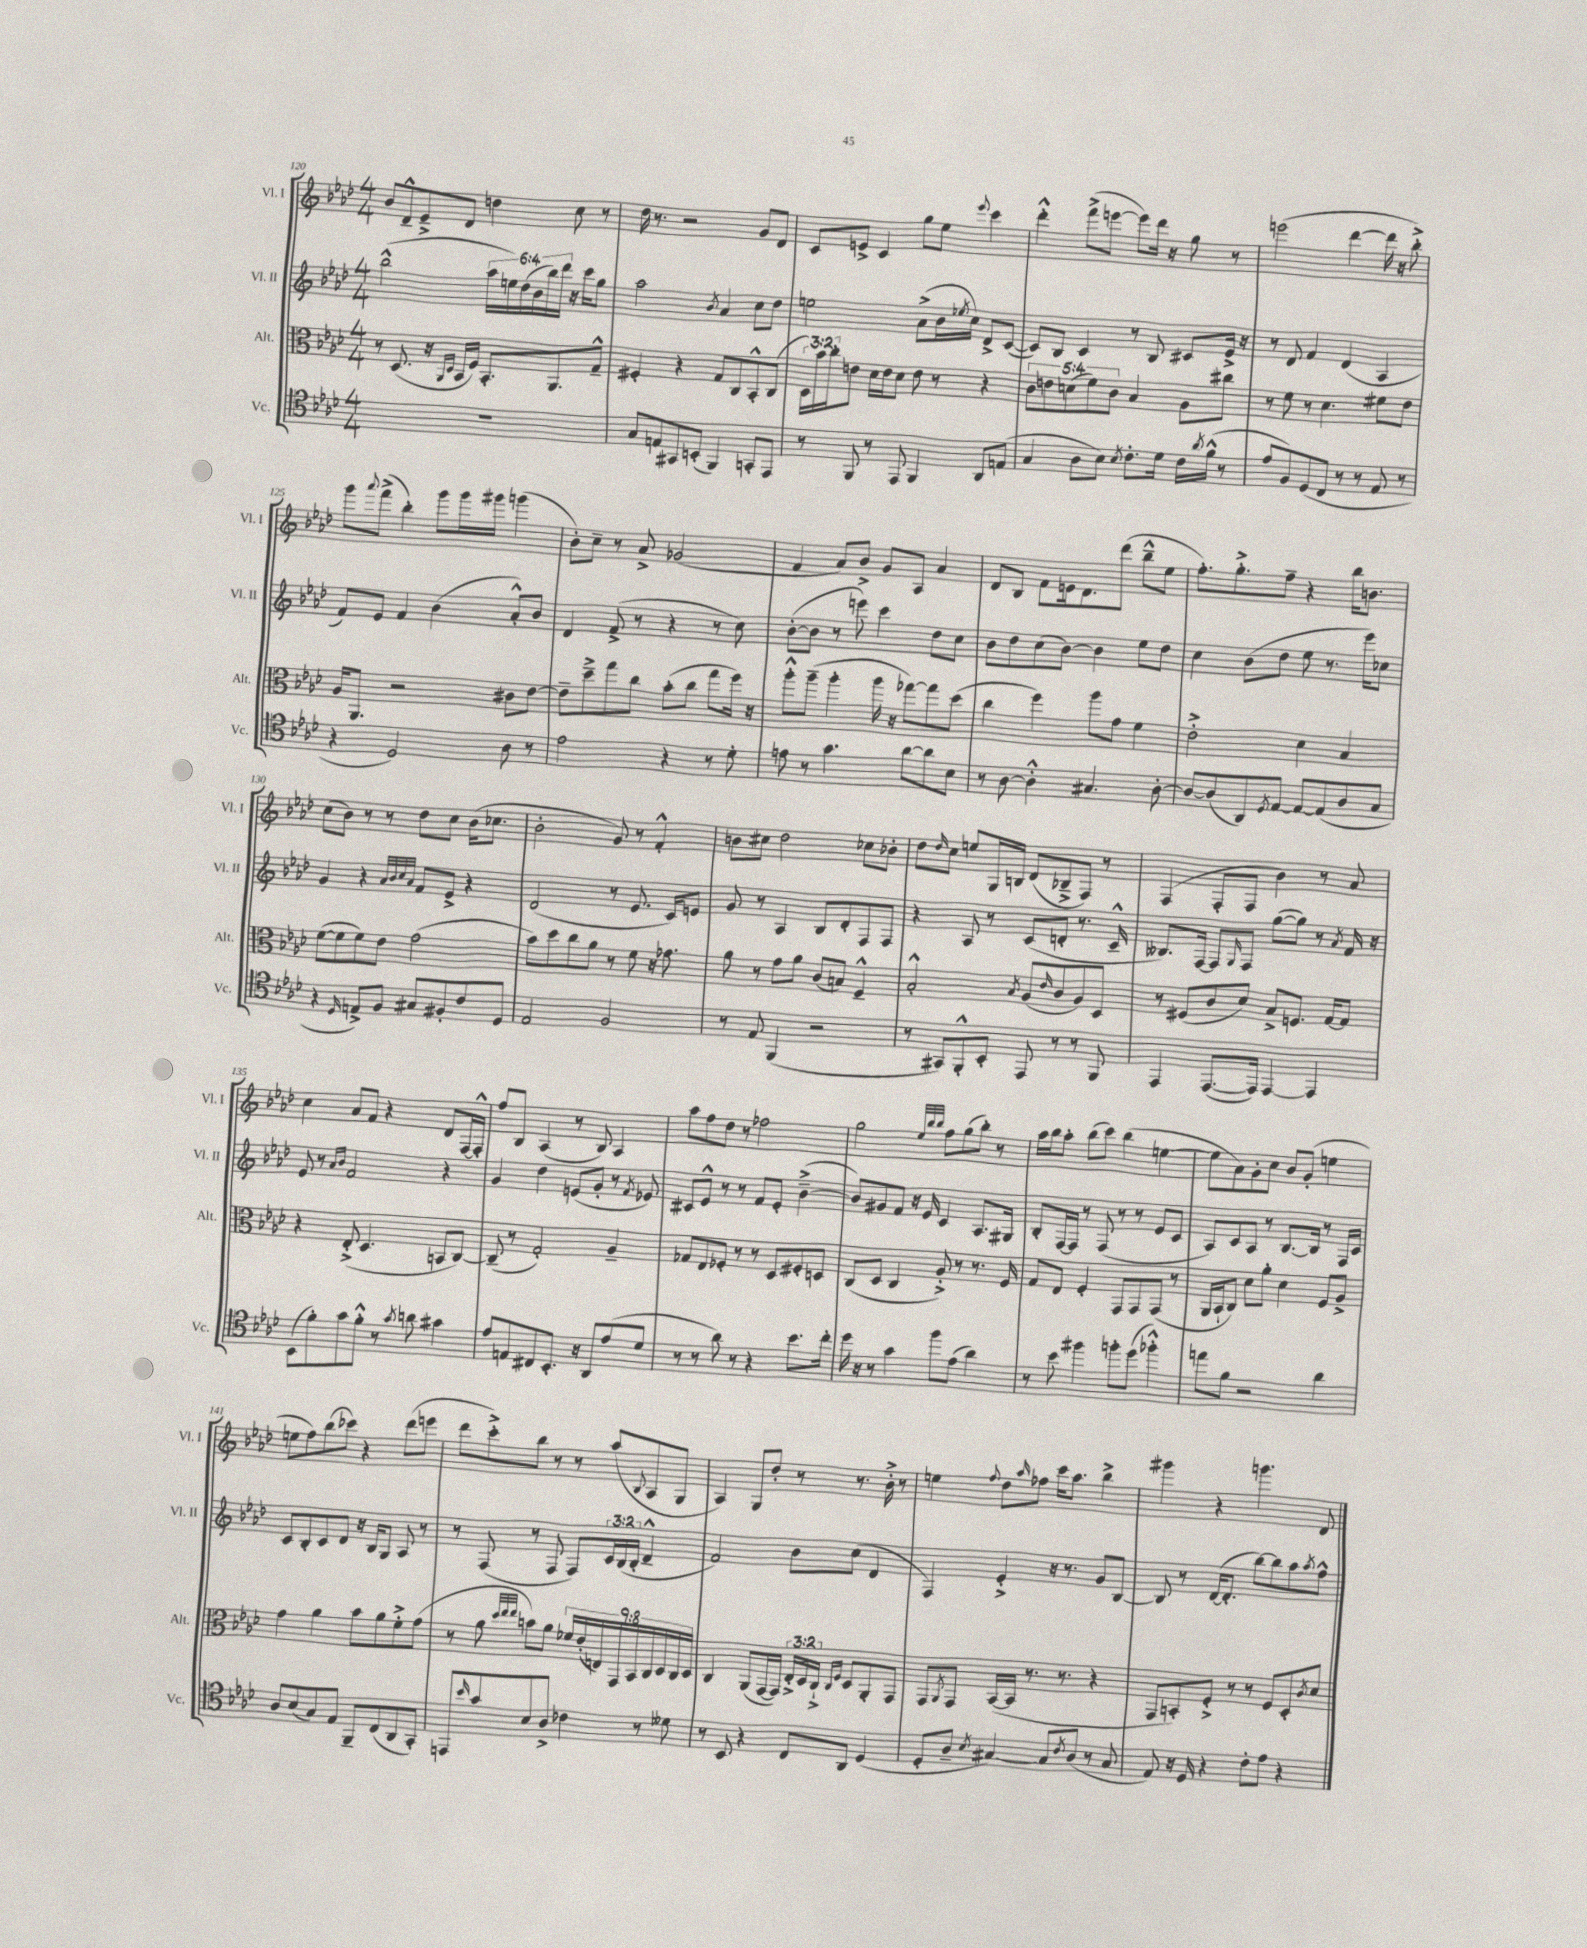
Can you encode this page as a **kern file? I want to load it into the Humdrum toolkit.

**kern	**kern	**kern	**kern
*part4	*part3	*part2	*part1
*staff4	*staff3	*staff2	*staff1
*I"Vc.	*I"Alt.	*I"Vl. II	*I"Vl. I
*I'Vc.	*I'Alt.	*I'Vl. II	*I'Vl. I
*clefC4	*clefC3	*clefG2	*clefG2
*k[b-e-a-d-]	*k[b-e-a-d-]	*k[b-e-a-d-]	*k[b-e-a-d-]
*M4/4	*M4/4	*M4/4	*M4/4
=120	=120	=120	=120
1r	8r	(2bb-^^\	8b-/L
.	(8.D-/	.	8d-~^^/
.	.	.	8e-~^/
.	16r	.	.
.	16qqAA-/LL	.	.
.	16qqD-/JJ	.	.
.	16BB-/LL	.	8d-/J
.	16F/JJ)	.	.
.	8.BB-'/L	24aa-\LL	4ddn\
.	.	24een\)	.
.	.	(24dd-\	.
.	.	24b-\	.
.	.	24bb-\)	.
.	8.AA-/	.	.
.	.	24ddd-\JJ	.
.	.	16r	8cc\
.	.	16ccc\KL	.
.	8G~^^/J	8gg\J	8r
=121	=121	=121	=121
8G/L	4F#X'/	2aa-\	16dd-\
.	.	.	8.r
8En/	.	.	.
8GG#X/	4r	.	2r
(8BBn'/J	.	.	.
.	.	8qb-/	.
4FF/)	8G/L	4a-/	.
.	8C/	.	.
8GGn'/L	8BB-'^^/	8cc\L	8g/L
8EE-/J	(8C/J	8dd-\J	8d-/J
=122	=122	=122	=122
8r	24D-\LL)	2een\	8c/L
.	24b-\	.	.
.	24cc'\J	.	.
8FF/	8en\J	.	8en^/J
8r	16d-\LL	.	4c/
.	16e\J	.	.
8EE-/	8d-\J	.	.
4FF/	8e\	(8a-^\L	8gg\L
.	8r	16b-\L	8ee-\J
.	.	8qee-X/	.
.	.	16cc\JJ)	.
.	.	.	8qqeee-/
8AA-/L	4r	8d-^/L	4ccc\
(8En/J	.	([8c/J	.
=123	=123	=123	=123
4G/	10c\L	8c/L])	4ddd-'^^\
.	10en\	.	.
.	.	8B-/J	.
.	(10dn\	.	.
8A-\L	.	4c/	(8fff^\L
.	10f\)	.	.
8B-\J)	.	.	[8eeen\J
.	10c\J	.	.
8qB-/	.	.	.
8.c'\L	4B-/	8r	8eee\L])
.	.	8B-/	16ddd-\Jk
16d-\Jk	.	.	16r
16c\LL	8A-\L	8c#X/L	8gg\
8qa-/	.	.	.
(16f^^\JJ	.	.	.
8r	8cc#X\J	16e-^/Jk	8r
.	.	16r	.
=124	=124	=124	=124
8e-/L	8r	8r	(2eeen\
8F/)	8f\	8d-/	.
(8D-/	8r	4f/	.
8C/J	4.d-\	.	.
8r	.	(4d-/	[4ddd-\
8r	.	.	.
8E-/	8f#X\L	4A-/	16ddd-\]
.	.	.	16r
8r	8e-\J	.	8bb-'^\)
!!LO:LB:g=z
=125	=125	=125	=125
4r	16A-/KL	8f/L)	8ggg\L
.	8.AA-/J	.	.
.	.	.	8qqaaa-/
.	.	8e-/J	(8fff^\J
2D-/)	2r	4f/	4bb-'\)
.	.	(4b-\	8ggg\L
.	.	.	16ggg\L
.	.	.	16ggg#X\JJ
8A-\	8c#X\L	8a-'^^/L)	(4gggn\
8r	[8e-\J	8b-/J	.
=126	=126	=126	=126
2e-\	8e-~\L]	4d-/	8b-'\L)
.	8dd-~^\	.	8cc~\J
.	8gg\	(8f^/	8r
.	8cc\J	8r	8a-^/
4r	(8b-'\L	4r	(2g-X/
.	8cc\J	.	.
8r	8gg\L	8r	.
8d-'\	16ff\Jk)	8cc\)	.
.	16r	.	.
=127	=127	=127	=127
8en\	8aa-'^^\L	([8b-'\L	4f/
8r	(8aa-~\J	8b-\J]	.
4.g\	4aa-'\	8r	8a-/L)
.	.	8eeen\)	8b-^/J
.	16aa-\	4ccc\	8g/L
.	16r	.	.
[8a-\L	[8gg-X\L)	.	8A-/J
8a-\]	8gg-\]	8dd-\L	4a-/
8B-\J	(8dd-\J	8cc\J	.
=128	=128	=128	=128
8r	4cc\	8b-\L	8d-/L
[8A-\	.	8dd-\	8B-/J
4A-'^^\]	4ff\)	(8cc\	8f\L
.	.	[8b-\J)	16en\k
.	.	.	8.d-\
4.G#X/	8aa-\L	4b-\]	.
.	8g\J	.	(8ddd-\J
.	4f\	8ee-\L	8bb-~^^\L
[8A-'\	.	8dd-\J	8ee-\J
=129	=129	=129	=129
8A-/L_	2e-'^\	4cc\	8.ff'\L)
(8A-/]	.	.	.
.	.	.	8.gg'^\
8AA-/)	.	(8b-\L	.
8qD-/	.	.	.
[8E-/J	.	8dd-\J	8ff~\J
8E-/L_	4d-\	8ee-\	4r
(8E-/]	.	8.r	.
8A-/	4B-/	.	16bb-\KL
.	.	16eee-\KL)	8.bn\J
8G/J	.	8cc-X\J	.
!!LO:LB:g=z
=130	=130	=130	=130
4r	([8f\L	4g/	(8cc\L
.	8f\]	.	8b-\J)
16qqD-/	.	.	.
8En^/L)	8f\)	4r	8r
8F/J	8e-\J	.	8r
.	.	32qqa-/LLL	.
.	.	32qqb-/	.
.	.	32qqcc/	.
.	.	32qqa-/JJJ	.
8G#X/L	(2g\	8f/L	8dd-\L
8F#X'/	.	8e-^/J	8cc\J
8c/	.	4r	(16b-\KL
.	.	.	8.cc-X\J
8D-/J	.	.	.
=131	=131	=131	=131
2E-/	8b-\L)	(2d-/	2b-'\
.	8dd-\	.	.
.	8cc\	.	.
.	8a-\J	.	.
2F/	8r	8r	8g/)
.	8f\	8.e-/	8r
.	16r	.	4f'^^/
.	8.g-X\	16c/KL)	.
.	.	8en/J	.
=132	=132	=132	=132
8r	8a-\	8g/	8bn\L
8E-/	8r	8r	8cc#X\J
(4FF/	8g\L	4A-/	2dd-\
.	8a-\J	.	.
2r	(8c/L	8B-/L	.
.	8Bn/J)	8d-'/	.
.	4F~^^/	8F/	8cc-X\L
.	.	8F/J	8b-X'\J
=133	=133	=133	=133
8r	2B-'^^/	4r	8dd-\L
.	.	.	16qqdd-/
8GG#X/L)	.	.	8cc\J
8FF'^^/	.	8A-/	8een/L
8BB-'/J	.	8r	16G/L
.	.	.	16Bn/JJ
.	8qB-/	.	.
8EE-/	(8A-/L	(8c/L	(8d-/L
.	16qqe-/	.	.
8r	8c/	8dn'/J	8B-X~^/
8r	8A-/)	8.r	8F/J)
8FF/	8D-/J	.	8r
.	.	16c~^^/	.
=134	=134	=134	=134
4EE-/	8r	8.B--X/L)	(4F/
.	(8F#X/L	.	.
.	.	[16F/Jk	.
([8.EE-/L	8c/	8F/L]	8F'/L
.	.	16qqG/	.
.	8d-/J)	8F/J	8F/J
16EE-/Jk])	.	.	.
[4EE-/	8B-^/L	([8gg\L	4b-\)
.	8.Fn/J	8gg\J])	.
4EE-/]	.	8r	8r
.	[16G/KL	.	.
.	.	8qa-/	.
.	8G/J]	16f/	8a-/
.	.	16r	.
!!LO:LB:g=z
=135	=135	=135	=135
(8BB-\L	4r	8e-/	4cc\
8f'\)	.	8r	.
.	.	16qqa-/LL	.
.	.	16qqb-/JJ	.
8g\	(8E-'^/	2f/	8a-/L
8f'^^\J	4.D-/	.	8f/J
8r	.	.	4r
8qg/	.	.	.
8an\	.	.	.
4g#X\	8BBn/L	4r	8d-/L
.	[8C/J)	.	[16F/L
.	.	.	16F'^^/JJ]
=136	=136	=136	=136
8e-/L	(8C~/]	4g/	8ff/L
8En/	8r	.	8B-/J
8C#X/	2G'/)	4dd-\	(4A-/
8.BB-'/J	.	.	.
.	.	(8en/L	8r
16r	.	.	.
8AA-/L	.	8g'/J	8B-/)
(8e-/	4A-~/	8r	4A-/
.	.	8qf/	.
8d-/J	.	8e-X/)	.
=137	=137	=137	=137
8r	8G-X/L	8c#X/L	8aa-\L
8r	8E-/	8e-^^/J	8ff\
8a-\)	8F-X'/J	8r	8dd-\J
8r	8r	8r	8r
4r	8r	8f/L	2ff-X\
.	8D-/L	8e-'/J	.
8.b-\L	8F#X'/	([4b-~^\	.
.	8Dn/J	.	.
16cc'\Jk	.	.	.
=138	=138	=138	=138
16dd-\	(8C/L	8b-/L])	2gg\
16r	.	.	.
8r	8D-/J	8g#X/	.
4g\	4C/	8f/J	.
.	.	16r	.
.	.	16e-/	.
.	.	.	32qqee-/LLL
.	.	.	32qqbb-/
.	.	.	32qqbb-/JJJ
8ff\L	8A-'^/)	4c/	8ff\L
(8e-\J	8r	.	(8gg\
4a-\)	8.r	8.A-/L	8bb-'\J)
.	.	.	8r
.	16F/	16G#X/Jk	.
=139	=139	=139	=139
8r	8G/L	8B-'/L	16aa-\LL
.	.	.	16bb-\J
8b-\	8E-/J	[16F/L	8aa-'\J
.	.	16F/JJ]	.
4ff#X\	4F'/	8r	(8bb-\L
.	.	(8F/	8ccc\J)
8ffn'\L	8GG/L	8r	(4bb-\
(8dd-\J	8GG/	8r	.
4ff-X'^^\)	(8GG/J	8e-/L	[4een\
.	8r	8c/J	.
=140	=140	=140	=140
8een\L	16AA-/LL	8A-/L)	8ee\L]
.	16BB-`/J	.	.
8f\J	8C/J)	8c/	8a-\)
2r	8d-\L	8A-/J	8g'\
.	8a-'\J	8r	8cc\J
.	4d-\	[8.B-/L	8b-/L
.	.	.	(8g'/J
.	.	16B-/Jk]	.
4a-\	8F/L	8r	4een\
.	8A-^/J	16F/LL	.
.	.	16c/JJ	.
!!LO:LB:g=z
=141	=141	=141	=141
8A-/L	4g\	8c/L	8een\L
(8B-/	.	8B-'/	8ff\)
8G/)	4a-\	8c/	(8bb-\
8E-/J	.	8d-/J	8ccc-X\J)
8FF~/L	8b-\L	16r	4r
.	.	16B-/KL	.
(8C/	8a-\	8G/J	.
8AA-/	8f'^\	8A-/	(8ddd-\L
8GG'/J)	(8g\J	8r	8eeen\J
=142	=142	=142	=142
8EEn/L	8r	8r	8ddd-\L
16qqb-/	.	.	.
8g/	8a-\	(8F/	8ccc'^\)
.	32qqdd-/LLL	.	.
.	32qqee-/	.	.
.	32qqee-/JJJ	.	.
8B-/	8bn\L)	8r	8bb-\J
8A-^/J	8a-\J	8F/	8r
4c-X\	18f-X/LL	8F/L)	8r
.	(18e-'/	.	.
.	18En/)	.	.
.	.	24c/L	(8aa-/L
.	18GG/	(24B-/	.
.	.	24B-'/JJ	.
.	18BB-/	.	.
.	.	.	8qqB-/
8r	.	4d-~^^/	8A-/
.	18C/	.	.
.	18D-/	.	.
8d--X\	.	.	8G/J
.	18C/	.	.
.	18D-/JJ	.	.
=143	=143	=143	=143
8r	4C/	2f/)	4A-/)
8BB-/	.	.	.
4r	(8AA-/L	.	8G/L
.	[16GG/L	.	8dd-'/J
.	16GG/JJ])	.	.
8C/L	24E-'^/LL	8b-\L	8r
.	24D-/	.	.
.	24C`^/JJ	.	.
.	16qqC/LL	.	.
.	16qqF/JJ	.	.
8AA-/J	8D-/L	(8cc\J	8.r
(4D-/	8AA-'/	4d-/	.
.	.	.	16b-'^\
.	8GG/J	.	8r
=144	=144	=144	=144
8D-'/L	8GG/L	4F/)	4een\
.	8qAA-/	.	.
8A-~/J	8GG/J	.	.
8qB-/	.	.	8qqff/
[4G#X/)	([16BB-/LL	4e-'^/	8dd-\L
.	16BB-/JJ]	.	.
.	.	.	16qqaa-/
.	8.r	.	8ff-X\J
8G#/L]	.	16r	16ccc\KL
.	8.r	8.r	8.aa-\J
8qc/	.	.	.
(8A-/J	.	.	.
8r	4r	8g/L	4bb-^\
8G#/	.	[8B-/J	.
=145	=145	=145	=145
8E-/)	8GG/L	8B-/]	4ggg#X\
16r	8BBn'/)	8r	.
16D-/	.	.	.
4r	8F'^/J	([16d-/KL	4r
.	.	8.d-'/J]	.
.	8r	.	.
8c'\L	8r	[8bb-\L)	4.gggn\
8e-\J	8F/L	8bb-\]	.
4r	8D-'/	8aa-\	.
.	8qc/	8qaa-/	.
.	8d-/J	8ff^^\J	8d-/
==	==	==	==
*-	*-	*-	*-
